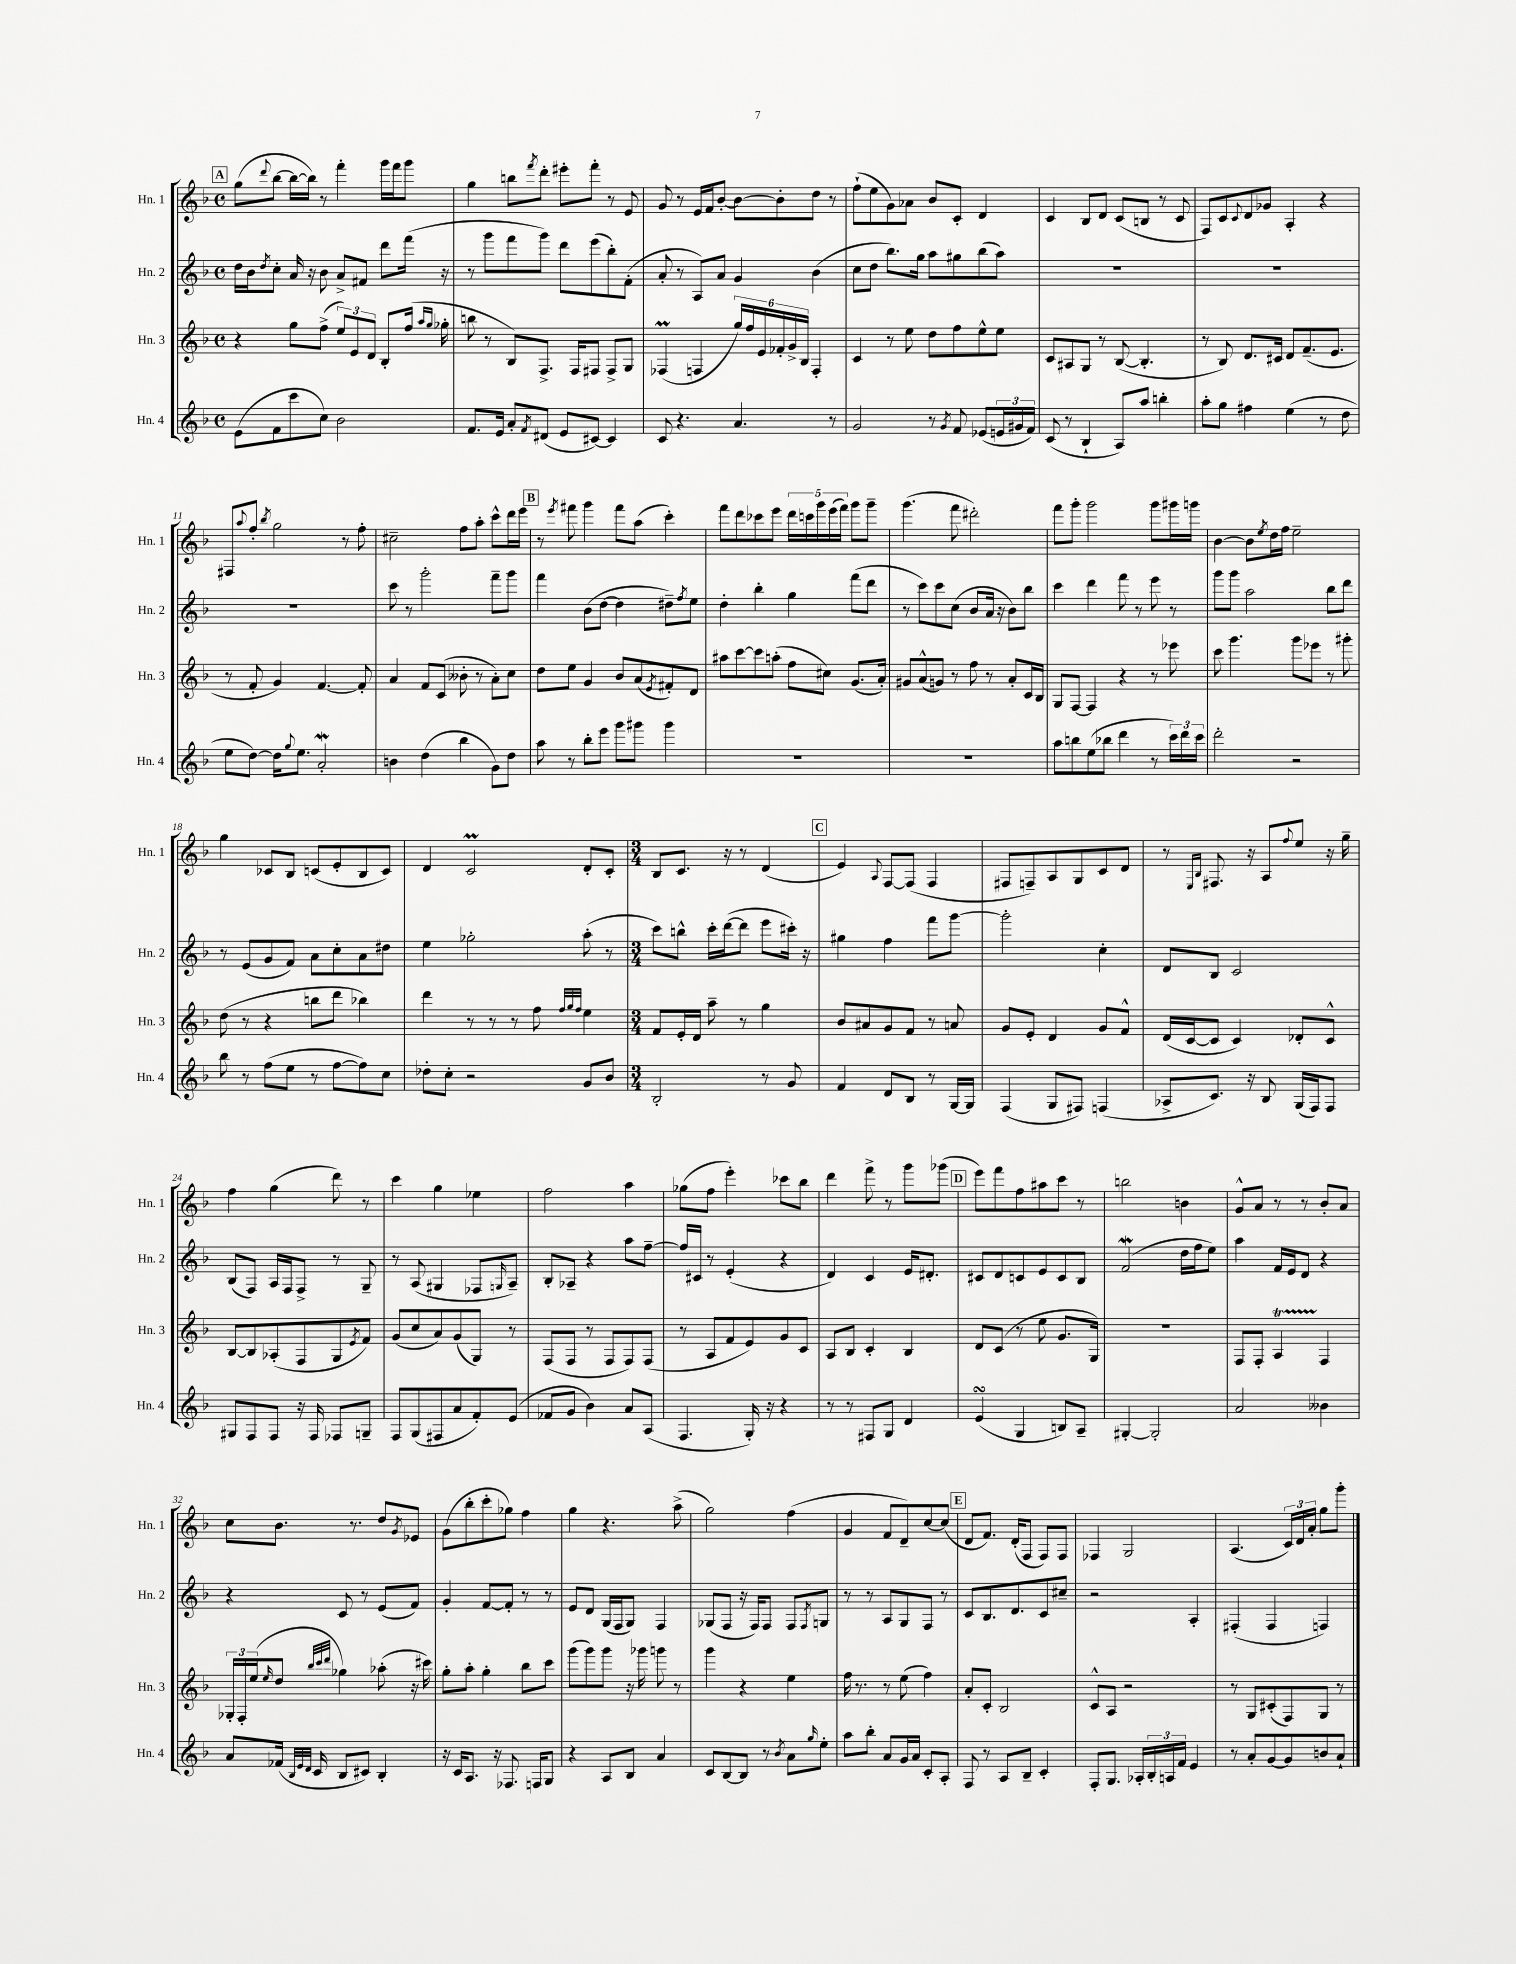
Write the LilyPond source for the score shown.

<<
\new StaffGroup <<
\new Staff = "s0" \with { instrumentName = "Hn. 1" shortInstrumentName = "Hn. 1" } {
    \clef treble \key f \major \defaultTimeSignature \time 4/4
    \mark \markup { \box "A" } g''8( \appoggiatura { d'''8 } bes''8~ bes''16~ bes''16) r8 f'''4-. g'''16 f'''16 g'''8 |
    g''4 b''8 \acciaccatura { f'''8 } d'''8-. eis'''8-. f'''8-. r8 e'8 |
    g'8 r8 e'16 f'16 bes'8~-. bes'8~ bes'8-. d''8 r8 |
    f''8-!( e''8 g'8) aes'8 bes'8 c'8-. d'4 |
    c'4 bes8 d'8 c'8( b8 r8 c'8 |
    f8) c'8 \appoggiatura { c'8 } d'8 ges'8 a4-. r4 |
    fis8 \appoggiatura { a''8 } f''8-. \acciaccatura { bes''8 } g''2 r8 f''8-. |
    cis''2-- f''8 a''8-. c'''8-^ d'''16 e'''16 |
    \mark \markup { \box "B" } r8 \acciaccatura { e'''8 } fis'''8 g'''4 fis'''8 a''8( c'''4-.) |
    f'''8 d'''8 ces'''8 e'''8 \tuplet 5/4 { d'''16 c'''16 g'''16 e'''16( f'''16) } g'''8 g'''8-- |
    g'''4.( f'''8 dis'''2-.) |
    f'''8 g'''8-. g'''2 g'''8 gis'''16 g'''16 |
    bes'4~ bes'8 \acciaccatura { e''8 } d''16 f''16 e''2-- |
    g''4 ces'8 bes8 c'8( e'8-. bes8 c'8) |
    d'4 c'2\prall d'8-. c'8-. |
    \numericTimeSignature \time 3/4 bes8 c'8. r16 r8 d'4( |
    \mark \markup { \box "C" } e'4) \appoggiatura { a8 } f8~ f8( f4 |
    fis8 f8--) a8 g8 c'8 d'8 |
    r8 \grace { e16 bes16 } fis8. r16 a8 \appoggiatura { f''8 } e''8 r16 g''16-- |
    f''4 g''4( d'''8) r8 |
    c'''4 g''4 ees''4 |
    f''2 a''4 |
    ges''8( f''8 e'''4-.) ces'''8 bes''8 |
    d'''4 f'''8-> r8 g'''8 ges'''8( |
    \mark \markup { \box "D" } e'''8) f'''8 f''8 ais''8 c'''8 r8 |
    b''2 b'4 |
    g'8-^ a'8 r8 r8 bes'8-. a'8 |
    c''8 bes'8. r8. d''8 \acciaccatura { g'8 } ees'8 |
    g'8( bes''8-. c'''8-. ges''8) f''4 |
    g''4 r4. a''8->( |
    g''2) f''4( |
    g'4 f'8 d'8--) c''8~ c''8( |
    \mark \markup { \box "E" } d'8 f'8.) d'16-.( f8 f8) f8 |
    fes4 g2 |
    a4.( \tuplet 3/2 { c'16) d'16 a'16-. } g''8 g'''8-. \bar "|." |
}
\new Staff = "s1" \with { instrumentName = "Hn. 2" shortInstrumentName = "Hn. 2" } {
    \clef treble \key f \major \defaultTimeSignature \time 4/4
    \mark \markup { \box "A" } d''16 bes'16 \acciaccatura { d''8 } c''8-. a'16 r16 bes'8 a'8-> fis'8 d'''8 f'''16( r16 |
    r8 g'''8 f'''8 g'''8) d'''8 e'''8( bes''8-.) f'8-.( |
    a'8-. r8 a8) a'8 g'4 bes'4( |
    c''8 d''8 bes''8.) g''16 a''8 gis''8 bes''8( a''8) |
    R1 |
    R1 |
    R1 |
    c'''8 r8 g'''2-. f'''8-- g'''8 |
    \mark \markup { \box "B" } f'''4 bes'8( d''8~ d''4 dis''8--) \acciaccatura { f''8 } e''8 |
    d''4-. bes''4-. g''4 f'''8( d'''8 |
    r8 c'''8) c'''8 c''8( bes'8 a'16 r16 bes'8) bes''8 |
    c'''4 d'''4 f'''8 r8 e'''8 r8 |
    g'''8 g'''8 a''2 bes''8 d'''8 |
    r8 e'8( g'8 f'8) a'8 c''8-. a'8 dis''8 |
    e''4 ges''2-. a''8-.( r8 |
    \numericTimeSignature \time 3/4 c'''8) b''8-^ c'''16-. d'''16~( d'''8 e'''8 cis'''16-.) r16 |
    \mark \markup { \box "C" } gis''4 f''4 f'''8 g'''8~ |
    g'''2-. c''4-. |
    d'8 bes8 c'2 |
    bes8( f8) a16 f16 f8-> r8 g8-- |
    r8 a8( gis4 fes8 \grace { g16 } a8--) |
    bes8-. aes8-- r4 a''8 f''8~-- |
    f''16 cis'16 r8 e'4-.( r4 |
    d'4) c'4 e'16 dis'8.-. |
    \mark \markup { \box "D" } cis'8 d'8 c'8 e'8 c'8 bes8 |
    f'2\mordent( d''16 f''16 e''8) |
    a''4 f'16 e'16 d'8 r4 |
    r4 c'8 r8 e'8( f'8) |
    g'4-. f'8~ f'8-. r8 r8 |
    e'8 d'8 g16( f16 g8) f4 |
    ges8( f8 r16 f16) f8 f8 \acciaccatura { f8 } g8 |
    r8 r8 a8 g8 f8 r8 |
    \mark \markup { \box "E" } c'8 bes8. d'8. c'8 cis''8-- |
    r2 a4-. |
    fis4-.( fis4 f4) \bar "|." |
}
\new Staff = "s2" \with { instrumentName = "Hn. 3" shortInstrumentName = "Hn. 3" } {
    \clef treble \key f \major \defaultTimeSignature \time 4/4
    \mark \markup { \box "A" } r4 g''8 f''8->( \tuplet 3/2 { e''8) e'8 d'8 } bes8-. f''16( \grace { a''16 g''16 } ges''16-. |
    b''8 r8 bes8) f8.-> f16 fis8 fis8-> g8 |
    fes4\prall( f4 \tuplet 6/4 { g''16) f''16 e'16 fes'16-. g'16-> bes16 } f4-. |
    c'4 r8 e''8 d''8 f''8 e''8-^ e''8 |
    c'8 ais8 g8 r8 bes8~( bes4.-. |
    r8 bes8) d'8. cis'16 d'8 f'8.--( e'8. |
    r8 f'8-. g'4) f'4.~ f'8-. |
    a'4 f'8 c'8( beses'8-. r8 a'8-.) c''8 |
    \mark \markup { \box "B" } d''8 e''8 g'4 bes'8 a'8( \acciaccatura { e'8 } fis'8-.) d'8 |
    ais''8 c'''8~ c'''8 a''8-.( f''8 cis''8) g'8.( a'16-.) |
    gis'8 a'8-^( g'8) r8 f''8 r8 a'8-. c'16 bes16 |
    g8 f8~ f4 r4 r8 ees'''8 |
    c'''8 g'''4. g'''8 ees'''8 r8 gis'''8-. |
    d''8( r8 r4 b''8 d'''8 bes''4) |
    d'''4 r8 r8 r8 f''8 \grace { f''32 g''32 f''32 } e''4 |
    \numericTimeSignature \time 3/4 f'8 e'16-. d'16 a''8-- r8 g''4 |
    \mark \markup { \box "C" } bes'8 ais'8 g'8 f'8 r8 a'8 |
    g'8 e'8-. d'4 g'8 f'8-^ |
    d'16( c'16~ c'8 c'4) des'8-. c'8-^ |
    bes8~ bes8 aes8-.( f8 g8 \acciaccatura { e'8 } f'8) |
    g'8( c''8 a'8) g'8( g8) r8 |
    f8( f8 r8 f8 f8) f8( |
    r8 a8 f'8 e'8) g'8 c'8 |
    a8 bes8 c'4-. bes4 |
    \mark \markup { \box "D" } d'8 c'8( r8 e''8 g'8. g16) |
    R2. |
    f8 f8-. a4\startTrillSpan f4\stopTrillSpan |
    \tuplet 3/2 { ges16-. f16-. e''16( } \grace { e''16 } d''8 \grace { bes''32 c'''32 d'''32 } ges''4) aes''8-.( r16 cis'''16) |
    g''8-. a''8-. g''4-. bes''8 c'''8 |
    g'''8( g'''8) g'''8 r16 ges'''16 g'''8 r8 |
    g'''4 r4 e''4 |
    f''16 r8. r8 e''8( f''4) |
    \mark \markup { \box "E" } a'8-. c'8-. bes2 |
    c'8-^ a8 r2 |
    r8 g8 cis'8-.( f8) g8 r8 \bar "|." |
}
\new Staff = "s3" \with { instrumentName = "Hn. 4" shortInstrumentName = "Hn. 4" } {
    \clef treble \key f \major \defaultTimeSignature \time 4/4
    \mark \markup { \box "A" } e'8( f'8 c'''8 c''8) bes'2 |
    f'8. e'16 a'8-. \acciaccatura { f'8 } dis'8( e'8 cis'8~) cis'4 |
    c'8 r4. a'4. r8 |
    g'2 r8 \acciaccatura { g'8 } f'8 ees'8( \tuplet 3/2 { e'16 gis'16 f'16) } |
    c'8( r8 bes4-! a8) a''8 b''4-. |
    a''8-. g''8 fis''4 e''4( r8 d''8 |
    e''8 d''8~) d''16 \appoggiatura { g''8 } e''8. a'2-.\mordent |
    b'4 d''4( bes''4 g'8) d''8 |
    \mark \markup { \box "B" } a''8 r8 bes''8-. e'''8 g'''8 gis'''8 gis'''4 |
    R1 |
    R1 |
    a''8 b''8 e''8( bes''8 d'''4 r8 \tuplet 3/2 { c'''16) d'''16 c'''16 } |
    d'''2-. r2 |
    bes''8 r8 f''8( e''8 r8 f''8~ f''8) c''8 |
    des''8-. c''8-. r2 g'8 bes'8 |
    \numericTimeSignature \time 3/4 bes2-. r8 g'8 |
    \mark \markup { \box "C" } f'4 d'8 bes8 r8 g16~ g16 |
    f4( g8 fis8) f4( |
    aes8-> c'8.) r16 bes8 g16( f16) f8 |
    gis8 f8 f8 r16 f16 fes8 g8-- |
    f8 g8( fis8 a'8 f'8-.) e'8( |
    fes'8 g'8 bes'4) a'8 a8( |
    f4. g16-.) r16 r4 |
    r8 r8 fis8 g8 d'4 |
    \mark \markup { \box "D" } e'4\turn( g4 b8) a8-- |
    gis4~-. gis2-. |
    a'2 beses'4 |
    a'8 fes'16( \grace { bes32 e'32 d'32 } c'16 bes8 cis'8) bes4-. |
    r16 c'16 a8. r16 fes8. f16 g8 |
    r4 a8 bes8 a'4 |
    c'8 bes8~ bes8 r8 \acciaccatura { bes'8 } a'8 \grace { g''16 } e''8-. |
    a''8 bes''8-. a'8 g'16 a'16 c'8-. a8-. |
    \mark \markup { \box "E" } f8 r8 a8 bes8-- c'4-. |
    f8-. g8. aes16-. \tuplet 3/2 { bes16-. a16 f'16 } e'4 |
    r8 a'8-. g'8~ g'8 b'8 a'8-! \bar "|." |
}
>>
>>
\layout { \context { \Score currentBarNumber = #5 } }
